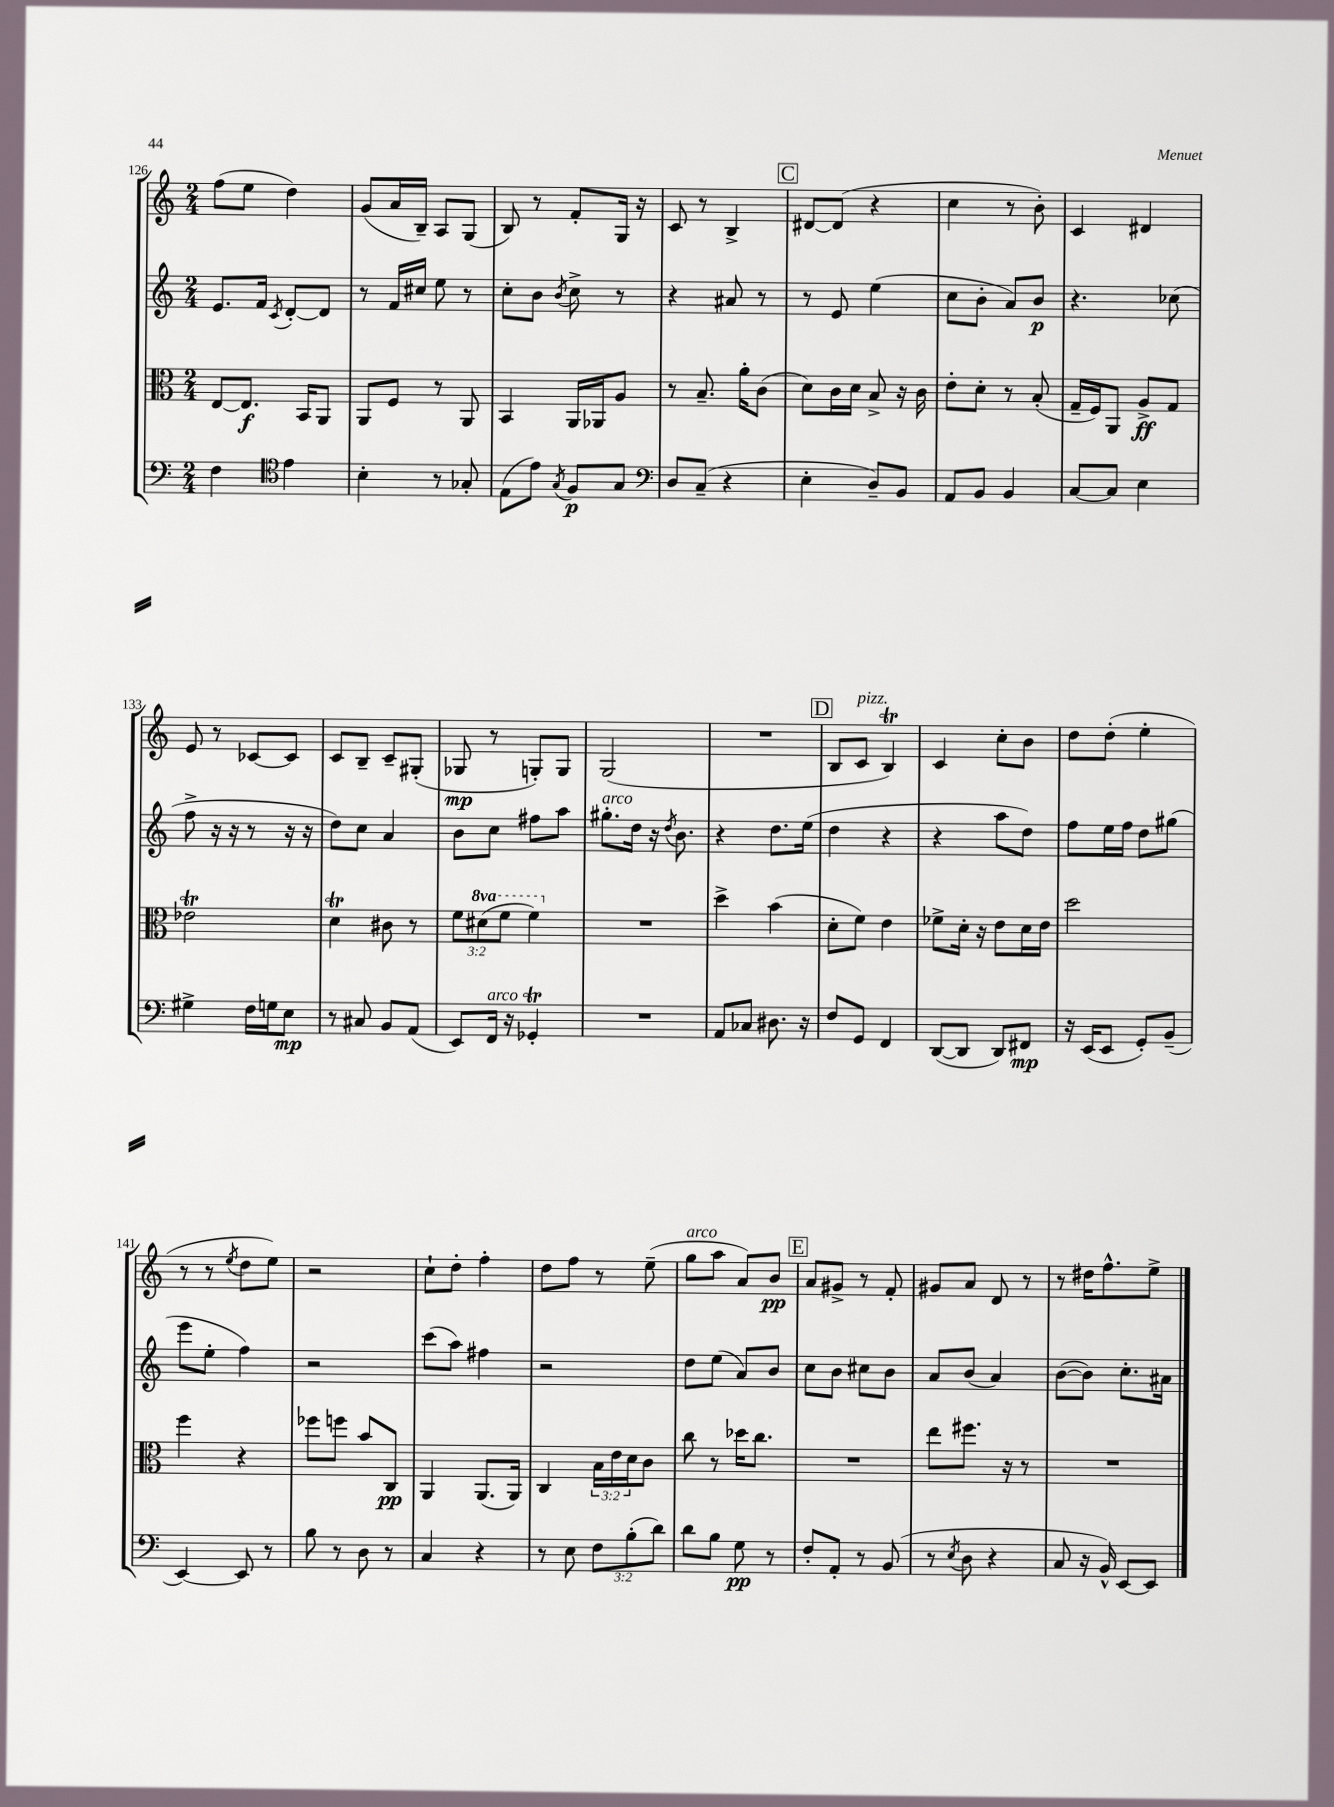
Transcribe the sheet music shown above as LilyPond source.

<<
\new StaffGroup <<
\new Staff = "s0" {
    \clef treble \key c \major \numericTimeSignature \time 2/4
    f''8( e''8 d''4) |
    g'8( a'16 b16--) a8 g8( |
    b8) r8 f'8-. g16 r16 |
    c'8 r8 b4-> |
    \mark \markup { \box "C" } dis'8~ dis'8( r4 |
    c''4 r8 b'8-.) |
    c'4 dis'4 |
    e'8 r8 ces'8~ ces'8 |
    c'8 b8-- c'8-- gis8-.( |
    ges8\mp r8 g8-.) g8 |
    g2( |
    R2 |
    \mark \markup { \box "D" } b8 c'8^\markup { \italic "pizz." } b4\trill) |
    c'4 c''8-. b'8 |
    d''8 d''8-.( e''4-. |
    r8 r8 \acciaccatura { e''8 } d''8 e''8) |
    r2 |
    c''8-! d''8-. f''4-. |
    d''8 f''8 r8 e''8--( |
    g''8^\markup { \italic "arco" } a''8 a'8) b'8\pp |
    \mark \markup { \box "E" } a'8 gis'8-> r8 f'8-. |
    gis'8 a'8 d'8 r8 |
    r8 dis''16 f''8.-^ e''8-> \bar "|." |
}
\new Staff = "s1" {
    \clef treble \key c \major \numericTimeSignature \time 2/4
    e'8. f'16 \acciaccatura { c'8 } d'8~-. d'8 |
    r8 f'16 cis''16 e''8 r8 |
    c''8-. b'8 \acciaccatura { b'8 } c''8-> r8 |
    r4 ais'8 r8 |
    \mark \markup { \box "C" } r8 e'8 e''4( |
    c''8 b'8-. a'8) b'8\p |
    r4. ces''8( |
    f''8-> r16 r16 r8 r16 r16 |
    d''8) c''8 a'4 |
    b'8 c''8 fis''8 a''8 |
    gis''8.-.^\markup { \italic "arco" } d''16 r16 \acciaccatura { d''8 } b'8. |
    r4 d''8. e''16( |
    \mark \markup { \box "D" } d''4 r4 |
    r4 a''8 d''8) |
    f''8 e''16 f''16 d''8 gis''8( |
    e'''8 e''8-. f''4) |
    r2 |
    c'''8( a''8) fis''4 |
    r2 |
    d''8 e''8( a'8) b'8 |
    \mark \markup { \box "E" } c''8 b'8 cis''8 b'8 |
    a'8 b'8( a'4) |
    b'8~( b'8) c''8.-. ais'16 \bar "|." |
}
\new Staff = "s2" {
    \clef alto \key c \major \numericTimeSignature \time 2/4 \override Staff.TupletNumber.text = #tuplet-number::calc-fraction-text \set Staff.ottavationMarkups = #ottavation-simple-ordinals
    e8~ e8.\f b,16 a,8 |
    a,8 f8 r8 a,8 |
    b,4 a,16 aes,16 a8 |
    r8 b8.-- a'16-. c'8( |
    \mark \markup { \box "C" } d'8) c'16 d'16 b8-> r16 c'16 |
    e'8-. d'8-. r8 b8-.( |
    g16-- f16) a,8 a8->\ff g8 |
    ees'2\trill |
    d'4\trill cis'8 r8 |
    \tuplet 3/2 { f'8 \ottava #1 dis''8( f''8 } f''4) \ottava #0 |
    R2 |
    d''4-> b'4( |
    \mark \markup { \box "D" } d'8-. f'8) e'4 |
    fes'8-> d'16-. r16 e'8 d'16 e'16 |
    d''2 |
    f''4 r4 |
    fes''8 f''8 b'8 c8\pp |
    a,4 a,8.( a,16) |
    c4 \tuplet 3/2 { b16 e'16 d'16 } c'8 |
    c''8 r8 des''16 c''8. |
    \mark \markup { \box "E" } R2 |
    e''8 fis''8. r16 r8 |
    R2 \bar "|." |
}
\new Staff = "s3" {
    \clef bass \key c \major \numericTimeSignature \time 2/4 \override Staff.TupletNumber.text = #tuplet-number::calc-fraction-text
    f4 \clef tenor e'4 |
    b4-. r8 ges8-. |
    e8( e'8) \acciaccatura { g8 } f8\p g8 |
    \clef bass d8 c8--( r4 |
    \mark \markup { \box "C" } e4-. d8--) b,8 |
    a,8 b,8 b,4 |
    c8~ c8 e4 |
    gis4-> f16 g16 e8\mp |
    r8 cis8 b,8 a,8( |
    e,8) f,16^\markup { \italic "arco" } r16 ges,4-.\trill |
    R2 |
    a,8 ces8 dis8. r16 |
    \mark \markup { \box "D" } f8 g,8 f,4 |
    d,8~( d,8 d,8) fis,8\mp |
    r16 e,16( e,8 g,8-.) b,8--( |
    e,4~) e,8 r8 |
    b8 r8 d8 r8 |
    c4 r4 |
    r8 e8 \tuplet 3/2 { f8 b8-.( d'8) } |
    d'8 b8 g8\pp r8 |
    \mark \markup { \box "E" } f8-. a,8-. r8 b,8( |
    r8 \acciaccatura { e8 } d8 r4 |
    c8 r16 b,16-^) e,8~ e,8 \bar "|." |
}
>>
>>
\layout { \context { \Score currentBarNumber = #126 } }
